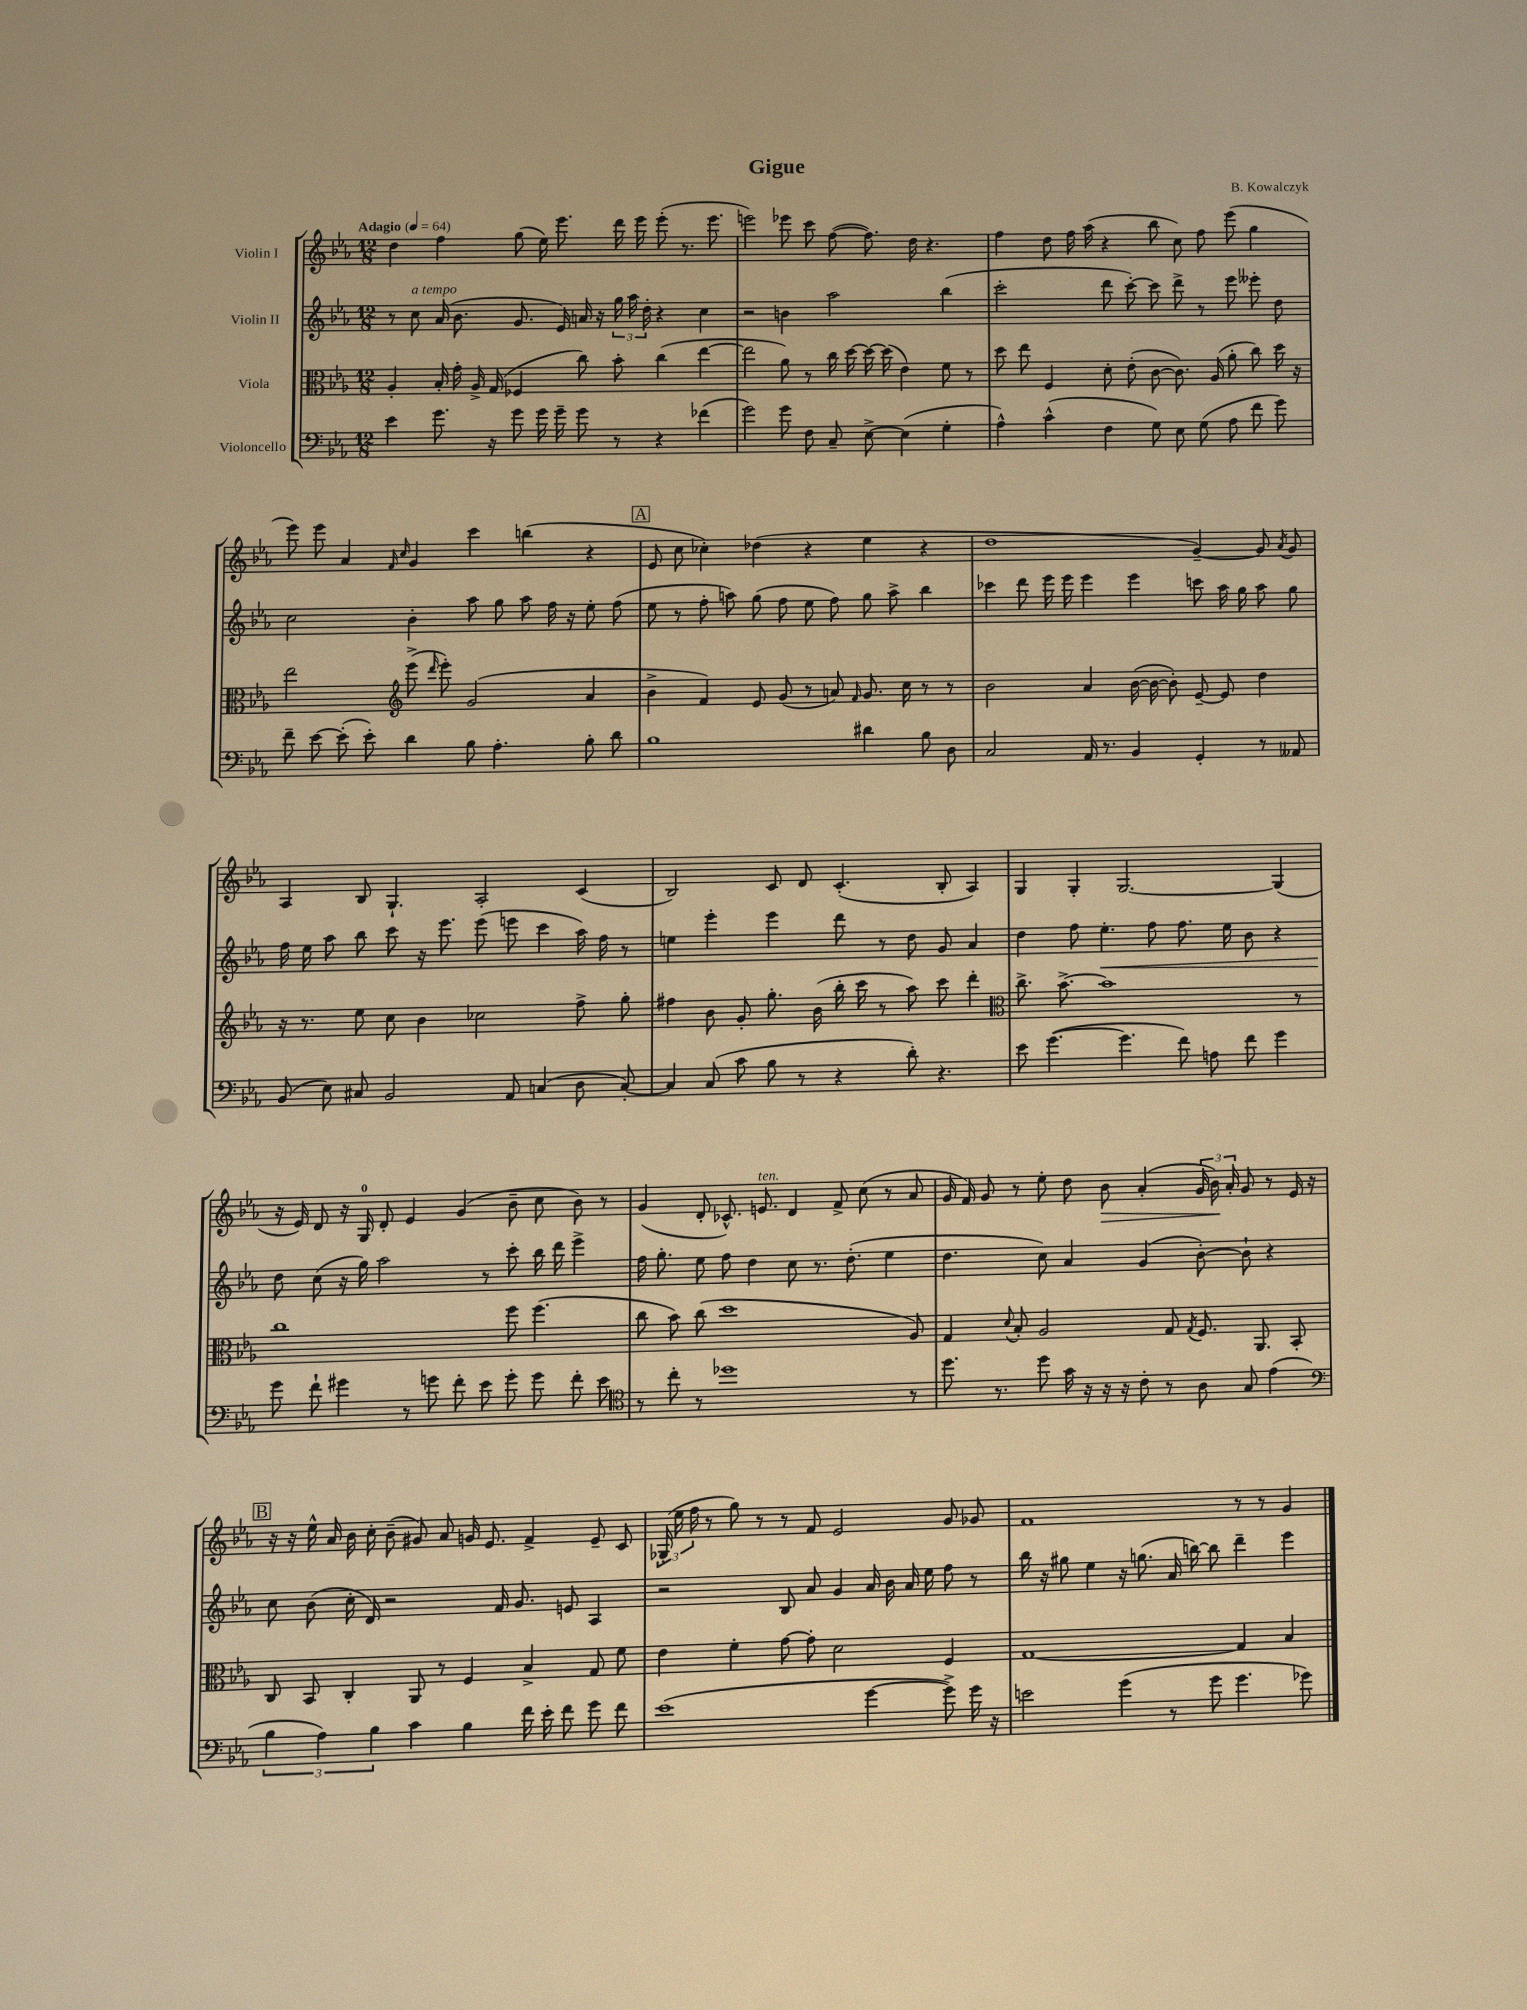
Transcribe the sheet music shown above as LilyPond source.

\header { title = "Gigue" composer = "B. Kowalczyk" }
<<
\new StaffGroup <<
\new Staff = "s0" \with { instrumentName = "Violin I" } {
    \clef treble \key ees \major \numericTimeSignature \time 12/8 \tempo "Adagio" 4 = 64
    \autoBeamOff d''4 f''4 g''8( ees''16) ees'''8. d'''16 ees'''16 ees'''8-.( r8. ees'''8. |
    e'''2) ees'''8 c'''8 f''8~( f''8.) d''16 r4. |
    f''4 d''8 f''16 aes''16( r4 bes''8 c''8) f''8 ees'''8( g''4 |
    ees'''8) ees'''8 aes'4 \grace { f'16 c''16 } g'4 c'''4 b''4( r4 |
    \mark \markup { \box "A" } ees'8 c''8 ces''4-.) des''4( r4 ees''4 r4 |
    d''1 g'4~--) g'8 \acciaccatura { aes'8 } g'8 |
    aes4 bes8 g4.-! aes2-. c'4( |
    bes2) c'8 d'8 c'4.-.( bes8-. aes4) |
    g4 g4-. g2.~ g4( |
    r16 ees'16) d'8 r16 g16-0 d'8-. ees'4 g'4( bes'8-- c''8 bes'8) r8 |
    g'4( d'8-. ces'8.-^) e'8.^\markup { \italic "ten." } d'4 f'8-> c''8( r8 aes'8 |
    g'16 f'16) g'8 r8 ees''8-. d''8 bes'8\> aes'4-.( \tuplet 3/2 { g'16 bes'16\!) aes'16-. } g'8 r8 ees'16 r16 |
    \mark \markup { \box "B" } r16 r16 ees''16-^ aes'16 bes'16 c''16-. bes'8--( gis'8) aes'8 g'16 ees'8. f'4-> ees'8-- c'8 |
    \tuplet 3/2 { ges16-.( ees''16 f''16 } r8 g''8) r8 r8 f'8 ees'2 g'8 ges'8 |
    f'1 r8 r8 g'4 \bar "|." |
}
\new Staff = "s1" \with { instrumentName = "Violin II" } {
    \clef treble \key ees \major \numericTimeSignature \time 12/8
    \autoBeamOff r8 c''8^\markup { \italic "a tempo" } aes'16( bes'8. g'8. ees'16) a'16 r16 \tuplet 3/2 { g''16 aes''16 d''16-. } r4 c''4 |
    r2 b'4 aes''2 bes''4( |
    c'''2-. d'''8 c'''8~-.) c'''8 d'''8-> r8 ees'''8 eeses'''8-. d''8 |
    c''2 bes'4-. aes''8 g''8 aes''8 f''16 r16 ees''8-. f''8( |
    \mark \markup { \box "A" } ees''8 r8 f''8-. a''8) g''8( f''8 ees''8 f''8) g''8 a''8-> bes''4 |
    ces'''4 d'''8 ees'''16 ees'''16 ees'''4 ees'''4 c'''8 aes''16 g''16 aes''8 g''8 |
    f''16 ees''16 aes''8 bes''8 c'''8 r16 ees'''8. ees'''8( e'''8 c'''4 aes''16) f''16 r8 |
    e''4 ees'''4-. ees'''4 d'''8 r8 d''8 g'8 aes'4 |
    d''4 f''8 ees''4.-.\< f''8 f''8. ees''16 bes'8 r4 |
    d''8\! c''8( r16 g''16) aes''2 r8 c'''8-. bes''16 d'''16 ees'''4-> |
    f''16 g''8.-. ees''8 f''8 d''4 c''8 r8. d''8.-.( ees''4 |
    d''4. c''8) aes'4 g'4( bes'8~-.) bes'8-! r4 |
    \mark \markup { \box "B" } c''8 bes'8( c''16-. d'16) r2 f'16 g'8. e'8 aes4 |
    r2 bes8 aes'8 g'4 aes'16 bes'16 aes'16 ees''16 f''8 r8 |
    bes''16 r16 gis''8 ees''4 r16 g''8.( aes'16 b''16~) b''8 d'''4-- ees'''4 \bar "|." |
}
\new Staff = "s2" \with { instrumentName = "Viola" } {
    \clef alto \key ees \major \numericTimeSignature \time 12/8
    \autoBeamOff aes4-. bes16-. g'16-. aes16-> g16( fes4 c''8) bes'8-. c''4( ees''4~ |
    ees''2 aes'8) r8 c''16 d''16~ d''16~ d''16( ees'4) f'8 r8 |
    d''8 ees''8 f4 d'8-. ees'8-.( c'8~ c'8.) aes16( aes'8-. c''8) d''16 r16 |
    ees''2 \clef treble ees'''8->( \grace { d'''16 } ees'''8-.) g'2( aes'4 |
    \mark \markup { \box "A" } bes'4-> f'4) ees'8 g'8( r8 a'8) \grace { f'16 } g'8. c''16 r8 r8 |
    bes'2 aes'4 bes'16~( bes'16~ bes'8-.) ees'8~-- ees'8 d''4 |
    r16 r8. ees''8 c''8 bes'4 ces''2 f''8-> g''8-. |
    fis''4 bes'8 g'8-. g''8.-. bes'16( bes''16-. c'''16 r8 aes''8) c'''8 d'''4-. |
    \clef alto c''8.-> bes'8.~-> bes'1 r8 |
    c''1 f''8 f''4.( |
    c''8 bes'8) c''8( d''1 aes8) |
    g4 \appoggiatura { d'8 } bes8-. aes2 g8 \acciaccatura { g8 } f8. aes,8. bes,8-. |
    \mark \markup { \box "B" } c8 bes,8 c4-. aes,8 r8 f4 bes4-> g8 f'8 |
    ees'4 f'4-. g'8~ g'8-. d'2 f4 |
    g1~ g4 bes4 \bar "|." |
}
\new Staff = "s3" \with { instrumentName = "Violoncello" } {
    \clef bass \key ees \major \numericTimeSignature \time 12/8
    \autoBeamOff ees'4 g'8. r16 g'8 g'16 g'16-- g'8 r8 r4 fes'4( |
    g'2) g'8 f8 c8-- ees8~-> ees4( g4-. |
    aes4-^) c'4-^( f4 g8) ees8 g8( aes8 f'8 g'8) |
    f'8-- ees'8~ ees'8-.( ees'8-.) d'4 bes8 aes4.-. bes8-. d'8 |
    \mark \markup { \box "A" } bes1 dis'4 bes8 d8 |
    c2 aes,16 r8. bes,4 g,4-. r8 aeses,8 |
    bes,8( ees8) cis8 bes,2 aes,8 c4( d8 c8~-.) |
    c4 c8( c'8 bes8 r8 r4 d'8-.) r4. |
    ees'8 g'4.~( g'4. f'8) a8 f'8 g'4 |
    g'8 f'8-! gis'4 r8 g'8 f'8-. ees'8 g'8-. g'8 f'8-. ees'8 |
    \clef tenor r8 c''8-. r8 des''1 r8 |
    d''8. r8. d''8 g'16 r16 r16 r16 c'8-. r8 aes8 g8 ees'4( |
    \mark \markup { \box "B" } \clef bass \tuplet 3/2 { bes4 aes4) bes4 } c'4 bes4 f'16 ees'16-. f'8 g'8 f'8 |
    ees'1( g'4~ g'8->) g'16 r16 |
    e'2 g'4( r8 g'8 g'4. ges'8) \bar "|." |
}
>>
>>
\layout { \context { \Score \remove "Bar_number_engraver" } }
